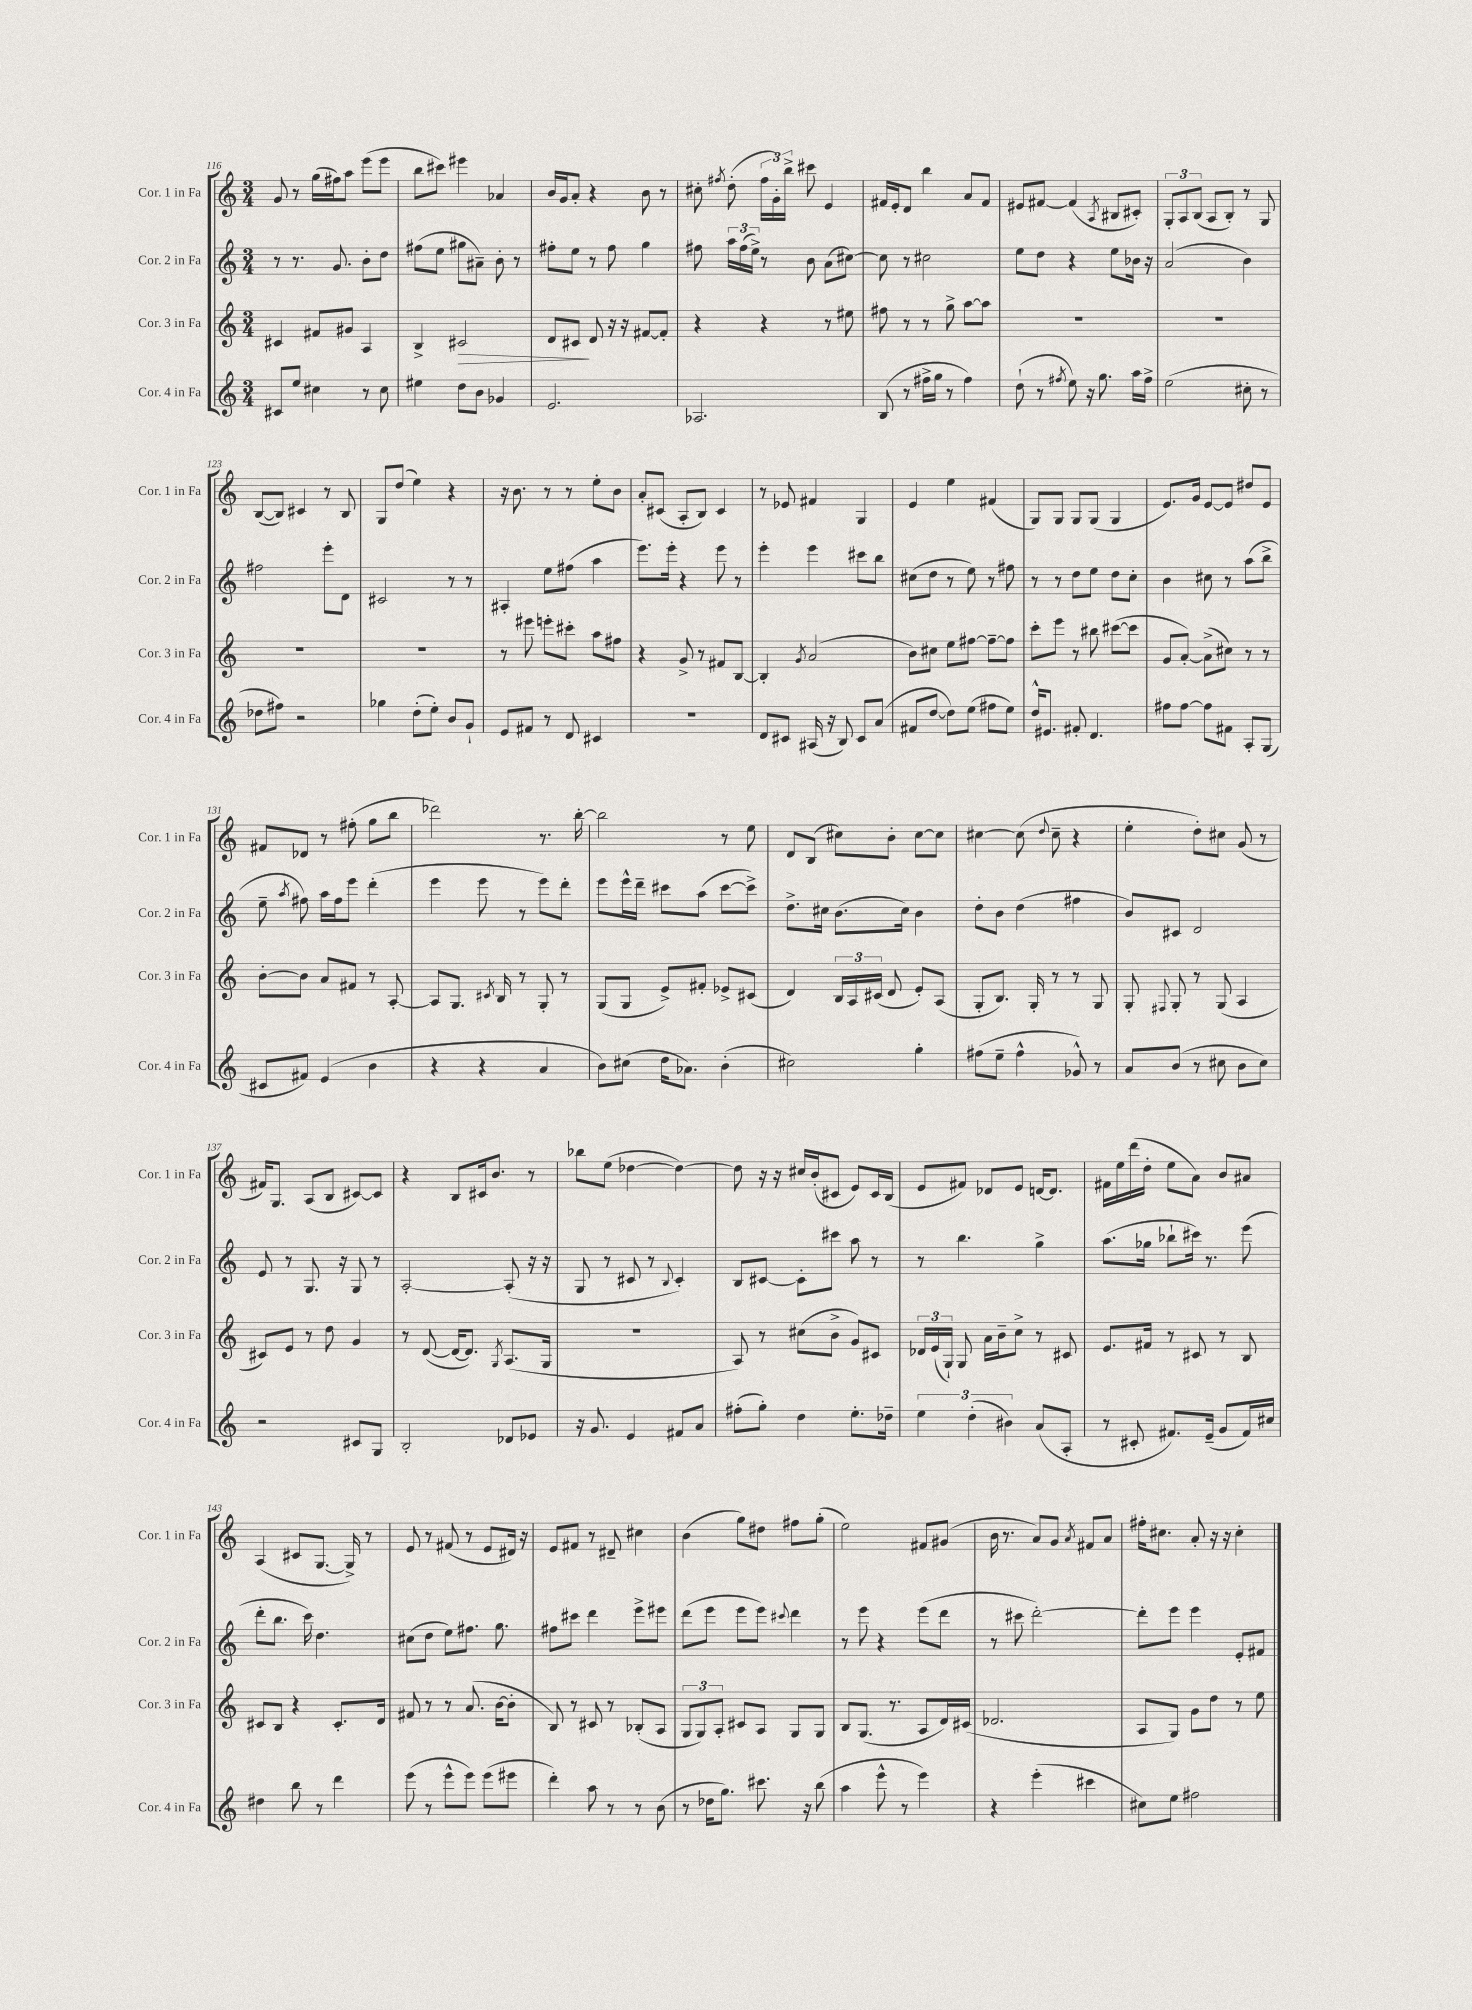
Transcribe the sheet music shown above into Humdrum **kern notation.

**kern	**kern	**dynam	**kern	**kern
*part4	*part3	*part3	*part2	*part1
*staff4	*staff3	*staff3	*staff2	*staff1
*I"Cor. 4 in Fa	*I"Cor. 3 in Fa	*	*I"Cor. 2 in Fa	*I"Cor. 1 in Fa
*I'Cor. 4 in Fa	*I'Cor. 3 in Fa	*	*I'Cor. 2 in Fa	*I'Cor. 1 in Fa
*clefG2	*clefG2	*	*clefG2	*clefG2
*k[]	*k[]	*	*k[]	*k[]
*M3/4	*M3/4	*	*M3/4	*M3/4
=116	=116	=116	=116	=116
8c#X/L	4c#X/	.	8r	8g/
8ee/J	.	.	8.r	8r
4cc#X\	8f#X/L	.	.	(16gg\LL
.	.	.	8.g/	16ff#X\J)
.	8g#X/J	.	.	8aa\J
8r	4A/	.	8b'\L	(8eee\L
8cc#\	.	.	8dd\J	8eee\J
=117	=117	=117	=117	=117
4ee#X\	4B^/	.	(8ff#X\L	8bb\L
.	.	.	8ee\J	8ccc#X\J)
!	!	!LO:HP:b	!	!
8dd\L	2c#X/	>	8gg#X\L	4eee#X\
8b\J	.	.	8a#X~\J)	.
4g-X/	.	.	8b'\	4a-X/
.	.	.	8r	.
=118	=118	=118	=118	=118
2.e/	8d/L	.	8ff#X'\L	16b/LL
.	.	.	.	16g/J
.	8c#X/J	.	8ee\J	8a'/J
.	8d/	]	8r	4r
.	16r	.	8ff#\	.
.	16r	.	.	.
.	[8f#X/L	.	4gg\	8b\
.	8f#'/J]	.	.	8r
=119	=119	=119	=119	=119
2.A-X/	4r	.	8ff#X\	8cc#X'\
.	.	.	.	8qff#X/
.	.	.	24aa\LL	(8dd'\
.	.	.	(24ff#\	.
.	.	.	24ee^\JJ)	.
.	4r	.	8r	24ff#\LL
.	.	.	.	24g'\)
.	.	.	.	24bb^\JJ
.	.	.	8b\	8ccc#X\
.	8r	.	(8a\L	4e/
.	8ee#X\	.	[8cc#X\J)	.
=120	=120	=120	=120	=120
(8B/	8ff#X\	.	8cc#\]	16f#X/LL
.	.	.	.	16e'/J
8r	8r	.	8r	8d/J
16ff#X^\LL	8r	.	2cc#X\	4bb\
16gg\JJ	.	.	.	.
8r	8gg^\	.	.	.
4ff#\)	[8aa\L	.	.	8a/L
.	8aa\J]	.	.	8f#/J
=121	=121	=121	=121	=121
(8dd`\	2.r	.	8ee\L	8e#X/L
8r	.	.	8dd\J	[8f#X/J
8qff#X/	.	.	.	.
8ee\)	.	.	4r	(4f#/]
16r	.	.	.	.
8.gg\	.	.	.	.
.	.	.	.	8qA/
.	.	.	8ee\L	8B#X/L
16aa\LL	.	.	16b-X\Jk	8c#X'/J)
16ff#^\JJ	.	.	16r	.
=122	=122	=122	=122	=122
(2ee\	2.r	.	(2a/	12G'/L
.	.	.	.	12A/
.	.	.	.	(12B/J
.	.	.	.	8A/L
.	.	.	.	8B'/J)
8cc#X'\	.	.	4b\)	8r
8r	.	.	.	8G/
!!LO:LB:g=z
=123	=123	=123	=123	=123
8dd-X\L	2.r	.	2ff#X\	([8B/L
8ff#X\J)	.	.	.	8B/J])
2r	.	.	.	4c#X/
.	.	.	8eee'\L	8r
.	.	.	8d\J	8B/
=124	=124	=124	=124	=124
4gg-X\	2.r	.	2c#X/	8G/L
.	.	.	.	(8dd/J
(8dd'\L	.	.	.	4ee\)
8ee'\J)	.	.	.	.
8b/L	.	.	8r	4r
8g`/J	.	.	8r	.
=125	=125	=125	=125	=125
8e/L	8r	.	4A#X'/	16r
.	.	.	.	8.b\
8f#X/J	8eee#X\	.	.	.
8r	8eeen'\L	.	8ee\L	8r
8d/	8ccc#X'\J	.	(8ff#X\J	8r
4c#X/	8aa\L	.	4aa\	8ee'\L
.	8ff#X\J	.	.	8b\J
=126	=126	=126	=126	=126
2.r	4r	.	8.eee\L)	8a'/L
.	.	.	.	(8c#X/J
.	.	.	16eee'\Jk	.
.	8g^/	.	4r	8A'/L
.	8r	.	.	8B/J)
.	8f#X/L	.	8eee\	4c#/
.	[8B/J	.	8r	.
=127	=127	=127	=127	=127
8d/L	4B'/]	.	4eee'\	8r
8c#X/J	.	.	.	8e-X/
.	8qg/	.	.	.
(16A#X/	(2a/	.	4eee\	4f#X/
16r	.	.	.	.
8B/)	.	.	.	.
8c#/L	.	.	8ccc#X\L	4G/
(8a/J	.	.	8bb\J	.
=128	=128	=128	=128	=128
8f#X/L	8b\L)	.	(8cc#X\L	4e/
[8dd/J	8cc#X\J	.	8dd\J	.
8dd\L])	8ee\L	.	8r	4ee\
(8ee\J	[8ff#X\J	.	8ee\)	.
8ff#X\L	8ff#~\L_	.	8r	(4f#X/
8ee\J)	8ff#\J]	.	8ff#X\	.
=129	=129	=129	=129	=129
16dd^^/KL	8ccc'\L	.	8r	8G/L)
8.e#X/J	.	.	.	.
.	8eee\J	.	8r	8G/J
8f#X'/	8r	.	8dd\L	8G/L
4.d/	8bb#X\	.	8ee\J	(8G/J
.	([8ccc#X\L	.	8dd\L	4G/
.	8ccc#\J]	.	8cc'\J	.
=130	=130	=130	=130	=130
8ff#X\L	8g/L	.	4b\	8.e/L)
[8ff#\J	[8a'/J)	.	.	.
.	.	.	.	16g/Jk
8ff#\L]	(8a^\L]	.	8cc#X\	[8e/L
8f#X\J	8cc#X\J)	.	8r	8e/J]
8A'/L	8r	.	(8aa\L	8dd#X/L
(8G/J	8r	.	8bb^\J	8e/J
!!LO:LB:g=z
=131	=131	=131	=131	=131
8c#X/L	[8b'\L	.	8ee~\	8f#X/L
.	.	.	8qaa/	.
8f#X/J)	8b\J]	.	8ff#X\)	8d-X/J
(4e/	8a/L	.	16aa\LL	8r
.	.	.	16ff#\J	.
.	8f#X/J	.	8eee\J	(8ff#X'\
4b\	8r	.	(4ddd'\	8gg\L
.	[8A'/	.	.	8bb\J
=132	=132	=132	=132	=132
4r	8A/L]	.	4eee\	2ddd-X\)
.	8.G/J	.	.	.
4r	.	.	8eee\	.
.	8qc#X/	.	.	.
.	16B/	.	.	.
.	8r	.	8r	.
4a/	8G'/	.	8eee\L)	8.r
.	8r	.	8ddd'\J	.
.	.	.	.	[16bb'\
=133	=133	=133	=133	=133
8b\L)	(8G/L	.	8eee\L	2bb\]
(8cc#X\J	8G/J	.	16eee^^\L	.
.	.	.	16ddd~\JJ	.
16dd\KL	8e^/L)	.	8ccc#X\L	.
8.a-X\J)	.	.	.	.
.	8f#X'/J	.	(8aa\J	.
(4b'\	8e-X^/L	.	[8ccc#\L	8r
.	(8c#X/J	.	8ccc#^\J])	8ee\
=134	=134	=134	=134	=134
2cc#X\)	4d/)	.	8.dd^\L	8d/L
.	.	.	.	(8B/J
.	.	.	16cc#X\Jk	.
.	24B/LL	.	(8.b\L	8cc#X\L)
.	24A/	.	.	.
.	(24c#X/JJ	.	.	.
.	8d/	.	.	8b'\J
.	.	.	16cc#\Jk)	.
4gg'\	8e'/L)	.	4b\	[8cc#\L
.	(8A/J	.	.	8cc#\J]
=135	=135	=135	=135	=135
(8ff#X\L	8G'/L	.	8dd'\L	[4cc#X\
8ee~\J	8.B/J)	.	8b\J	.
4ff#^^\	.	.	(4dd\	(8cc#\]
.	16G'/	.	.	.
.	.	.	.	8qqdd/
.	8r	.	.	8cc#~\
8g-X^^/)	8r	.	4ff#X\	4r
8r	8G/	.	.	.
=136	=136	=136	=136	=136
8a/L	8G'/	.	8b/L)	4ee'\
.	8qqF#X/	.	.	.
(8b/J	8G'/	.	8c#X/J	.
8r	8r	.	2d/	8dd'\L)
8cc#X\	(8G/	.	.	8cc#X\J
8b\L	4A/	.	.	(8g/
8cc#\J)	.	.	.	8r
!!LO:LB:g=z
=137	=137	=137	=137	=137
2r	8c#X/L)	.	8e/	16f#X/KL)
.	.	.	.	8.G/J
.	8e/J	.	8r	.
.	8r	.	8.G/	(8A/L
.	8dd\	.	.	8B/J
.	.	.	16r	.
8c#X/L	4g/	.	8G/	[8c#X/L)
8G/J	.	.	8r	8c#/J]
=138	=138	=138	=138	=138
2B'/	8r	.	[2A'/	4r
.	([8d/	.	.	.
.	16d/KL_	.	.	8B/L
.	8.d/J])	.	.	.
.	.	.	.	16c#X/k
.	.	.	.	8.b/J
.	8qG/	.	.	.
8d-X/L	(8.A/L	.	(8A'/]	.
8e-X/J	.	.	16r	8r
.	16G/Jk	.	16r	.
=139	=139	=139	=139	=139
16r	2.r	.	8G/	8bb-X\L
8.g/	.	.	.	.
.	.	.	8r	(8ee\J
4e/	.	.	8c#X/	[4dd-X\
.	.	.	8r	.
.	.	.	8qqB/	.
8f#X/L	.	.	4c#'/)	4dd-\_)
8a/J	.	.	.	.
=140	=140	=140	=140	=140
(8ff#X'\L	8A/)	.	8B/L	8dd-\]
8gg'\J)	8r	.	[8c#X/J	16r
.	.	.	.	16r
4dd\	(8cc#X\L	.	8c#'\L]	16cc#X/LL
.	.	.	.	(16b'/J
.	8b^\J	.	8ccc#X\J	8c#X/J
8.ee'\L	8g/L)	.	8aa\	8e/L)
.	8c#X/J	.	8r	16c#/L
16dd-X~\Jk	.	.	.	(16B/JJ
=141	=141	=141	=141	=141
6ee\	24d-X/LL	.	8r	8e/L
.	(24e/	.	.	.
.	24G`/JJ)	.	.	.
.	8G/	.	4.bb\	8f#X/J)
(6dd'\	.	.	.	.
.	16a\LL	.	.	8d-X/L
.	16b~\J	.	.	.
6b#X\)	.	.	.	.
.	8cc^\J	.	.	8e/J
(8a/L	8r	.	4gg^\	[16dn/KL
.	.	.	.	8.d/J]
8A'/J	8c#X/	.	.	.
=142	=142	=142	=142	=142
8r	8.e/L	.	(8.aa\L	16f#X\LL
.	.	.	.	16ee\
8c#X'/	.	.	.	(16ddd\
.	16f#X/Jk	.	16gg-X\Jk	16dd'\JJ
8.f#X/L)	8r	.	8bb-X`\L	8ee\L
.	8c#X/	.	16ccc#X\Jk)	8a\J)
(16e~/Jk	.	.	8.r	.
8g/L	8r	.	.	8b/L
16f#/L)	8B/	.	(8eee\	8a#X/J
16cc#X/JJ	.	.	.	.
!!LO:LB:g=z
=143	=143	=143	=143	=143
4dd#X\	8c#X/L	.	8ddd'\L	(4A/
.	8B/J	.	8.bb\J	.
8bb\	4r	.	.	8c#X/L
.	.	.	16ccc\)	.
8r	.	.	4.dd\	[8.G/J
4ddd\	8.c#'/L	.	.	.
.	.	.	.	16G^/])
.	.	.	.	8r
.	16d/Jk	.	.	.
=144	=144	=144	=144	=144
(8eee\	8f#X/	.	(8cc#X\L	8e/
8r	8r	.	8dd\J	8r
8eee^^\L	8r	.	8ee\L)	(8f#X/
8eee\J)	(8.a/	.	8.ff#X\J	8r
(8eee\L	.	.	.	8e/L
.	[16b\KL	.	8.gg\	.
8eee#X\J	8b'\J]	.	.	16d#X/Jk)
.	.	.	.	16r
=145	=145	=145	=145	=145
4ddd'\)	8B/)	.	8ff#X\L	8e/L
.	8r	.	8ccc#X\J	8f#X/J
8aa\	8c#X/	.	4ddd\	8r
8r	8r	.	.	8d#X~/
8r	(8B-X'/L	.	8eee^\L	4cc#X\
(8b\	8A/J	.	8eee#X\J	.
=146	=146	=146	=146	=146
8r	12G/L	.	(8ddd\L	(4b\
.	12G/)	.	.	.
16dd-X\KL	.	.	8eee\J	.
.	12A'/J	.	.	.
8.gg\J)	.	.	.	.
.	8c#X/L	.	8eee\L	8gg\L)
8.ccc#X\	8A/J	.	8eee\J)	8dd#X\J
.	.	.	8qqccc#X/	.
.	8G/L	.	4ddd\	8ff#X\L
16r	.	.	.	.
(8bb\	8G/J	.	.	(8gg'\J
=147	=147	=147	=147	=147
4aa\	8B/L	.	8r	2ee\)
.	(8.G/J	.	8eee\	.
8eee^^\	.	.	4r	.
.	8.r	.	.	.
8r	.	.	.	.
4eee\)	8A/L	.	(8eee\L	8f#X/L
.	16d/L)	.	8ddd\J	(8g#X/J
.	(16c#X/JJ	.	.	.
=148	=148	=148	=148	=148
4r	2.d-X/	.	8r	16b\
.	.	.	.	8.r
.	.	.	8ccc#X\	.
(4eee'\	.	.	[2ddd'\)	8a/L)
.	.	.	.	8g/J
.	.	.	.	8qa/
4ccc#X\	.	.	.	8f#X/L
.	.	.	.	8a/J
=149	=149	=149	=149	=149
8cc#X\L)	8A/L	.	8ddd'\L]	16ff#X'\KL
.	.	.	.	8.cc#X\J
8ee\J	8G/J)	.	8eee\J	.
2ff#X\	8g\L	.	4eee\	8a'/
.	8dd\J	.	.	16r
.	.	.	.	16r
.	8r	.	8e'/L	4cc#'\
.	8ee\	.	8f#X/J	.
==	==	==	==	==
*-	*-	*-	*-	*-
